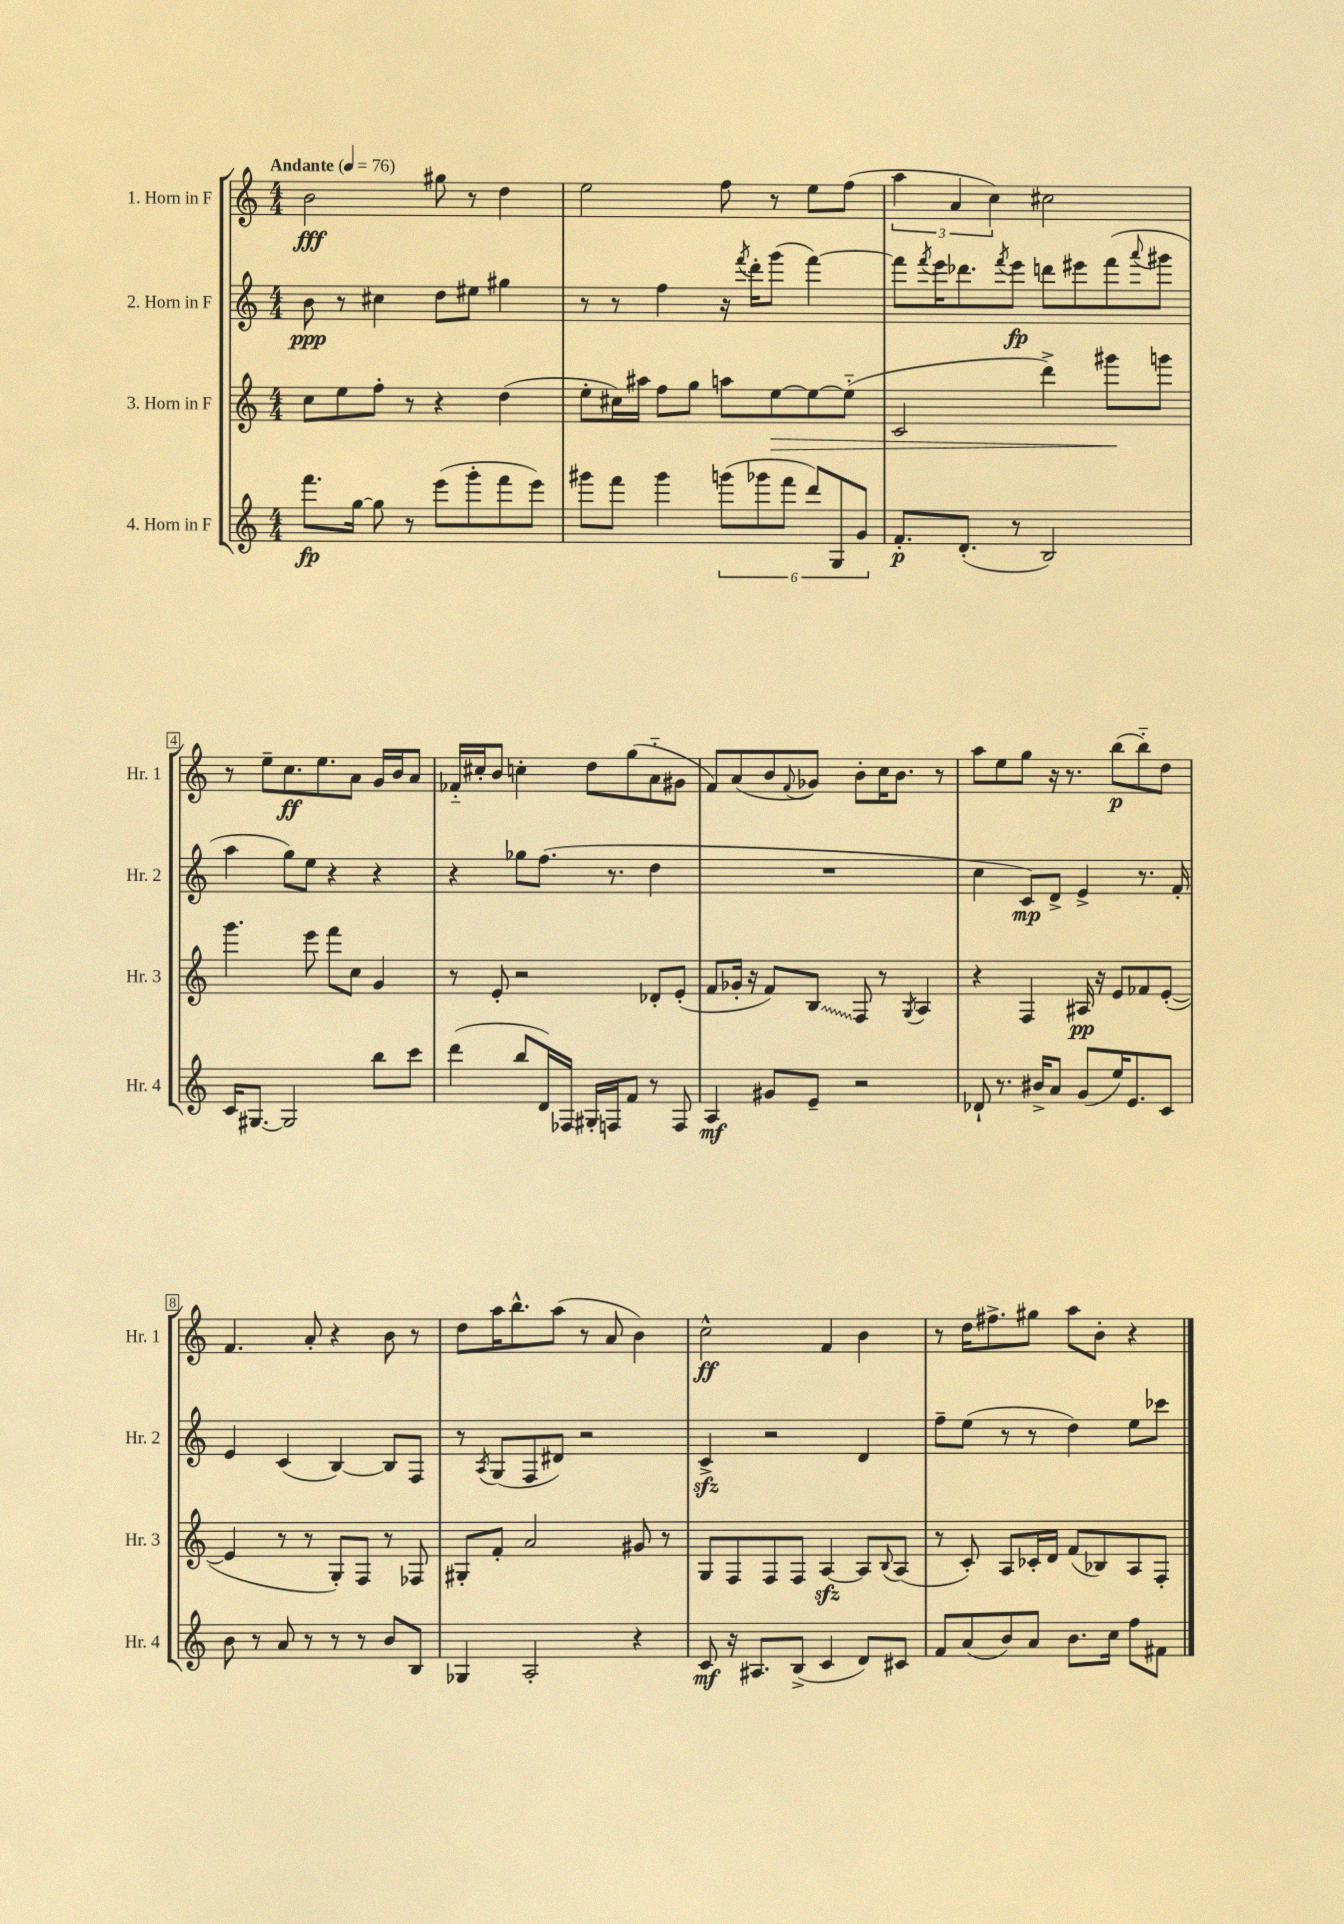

**kern	**kern	**kern	**kern
*staff4	*staff3	*staff2	*staff1
*clefG2	*clefG2	*clefG2	*clefG2
*k[]	*k[]	*k[]	*k[]
*M4/4	*M4/4	*M4/4	*M4/4
*MM76	*MM76	*MM76	*MM76
8.fff\L	8cc\L	8b\	2b\
.	8ee\	8r	.
[16gg\Jk	.	.	.
8gg\]	8ff'\J	4cc#\	.
8r	8r	.	.
(8eee\L	4r	8dd\L	8gg#\
8ggg'\	.	8ee#\J	8r
8fff\	(4dd\	4gg#\	4dd\
8eee\J)	.	.	.
=	=	=	=
8ggg#\L	8ee'\L	8r	2ee\
8fff\J	16cc#\L)	8r	.
.	16aa#\JJ	.	.
4ggg#\	8ff\L	4ff\	.
.	8gg\J	.	.
(12ggg\L	8aa\L	16r	8ff\
.	.	8qfff/	.
.	.	16ddd'\LK	.
12ggg-\	.	.	.
.	[8ee\	(8ggg\J	8r
12fff\J	.	.	.
12ddd/L)	8ee\_	[4fff\)	8ee\L
12G/	.	.	.
.	(8ee'~\]J	.	(8ff\J
12g/J	.	.	.
=	=	=	=
8.f'/L	2c/	8fff\]L	6aa\
.	.	8qfff/	.
.	.	16eee\K	.
.	.	.	6a/
(8.d'/J	.	8.ddd-\	.
.	.	.	6cc\)
.	.	8qfff/	.
8r	.	8eee\J	.
2B/)	4ddd^\)	8ddd\L	2cc#\
.	.	8eee#\	.
.	8ggg#\L	(8fff\	.
.	.	8qqaaa/	.
.	8ggg\J	8ggg#\J	.
=	=	=	=
16c/LK	4.ggg\	4aa\	8r
[8.G#/J	.	.	.
.	.	.	8ee~\L
2G#/]	.	8gg\L)	8.cc\
.	8eee\	8ee\J	.
.	.	.	8.ee\
.	8fff\L	4r	.
.	8cc\J	.	8a\J
8bb\L	4g/	4r	16g/LL
.	.	.	16b/J
8ccc\J	.	.	8a/J
=	=	=	=
(4ddd\	8r	4r	16f-'~/LL
.	.	.	16cc#'/J
.	8e'/	.	8b/J
8bb/L	2r	8gg-\L	4cc'\
16d/L)	.	(8.ff\J	.
16F-/JJ	.	.	.
16G#'/LL	.	.	8dd\L
16F/J	.	8.r	.
8f/J	.	.	(8gg\
8r	8d-'/L	4dd\	8a'~\
8F/	(8e'/J	.	8g#\J
=	=	=	=
4A/	8f/L	1r	8f/L)
.	16g-'/Jk	.	(8a/
.	16r	.	.
8g#/L	8f/L)	.	8b/
.	.	.	8qqf/
8e~/J	8B/J	.	8g-/J)
2r	8F/	.	8b'\L
.	8r	.	16cc\K
.	.	.	8.b\J
.	8qG/	.	.
.	4A/	.	.
.	.	.	8r
=	=	=	=
8d-`/	4r	4cc\	8aa\L
8.r	.	.	8ee\
.	4F/	8c/L)	8gg\J
16b#^/LK	.	.	.
8a/J	.	8d^/J	16r
.	.	.	8.r
(8g/L	16A#/	4e^/	.
.	16r	.	.
16ee/K)	8e/L	.	(8bb\L
8.e/	.	.	.
.	8f-/	8.r	8bb'~\)
8c/J	([8e'/J	.	8dd\J
.	.	16f'/	.
=	=	=	=
8b\	4e/]	4e/	4.f/
8r	.	.	.
8a/	8r	(4c/	.
8r	8r	.	8a'/
8r	8G'/L)	[4B/)	4r
8r	8F/J	.	.
8b/L	8r	8B/]L	8b\
8B/J	8F-/	8F/J	8r
=	=	=	=
4G-/	8G#'/L	8r	8dd\L
.	.	8qA/	.
.	8f'/J	(8G/L	16aa\K
.	.	.	8.bb^^\
2A'/	2a/	8F/	.
.	.	8d#/J)	(8aa\J
.	.	2r	8r
.	.	.	8a/
4r	8g#/	.	4b\)
.	8r	.	.
=	=	=	=
8c/	8G/L	4c^/	2cc^^\
16r	8F/	.	.
8.A#/L	.	.	.
.	8F/	2r	.
(8B^/J	8F/J	.	.
4c/	[4A/	.	4f/
8d/L)	8A/]L	4d/	4b\
.	8qqB/	.	.
8c#/J	(8A/J	.	.
=	=	=	=
8f/L	8r	8ff~\L	8r
(8a/	8c'/)	(8ee\J	16dd\LK
.	.	.	8.ff#^\
8b/)	8A/L	8r	.
8a/J	16c-'/L	8r	8gg#\J
.	16d/JJ	.	.
8.b\L	(8f/L	4dd\)	8aa\L
.	8B-/)	.	8b'\J
16cc\Jk	.	.	.
8ff\L	8A/	8ee\L	4r
8f#\J	8F'/J	8ccc-\J	.
==	==	==	==
*-	*-	*-	*-
